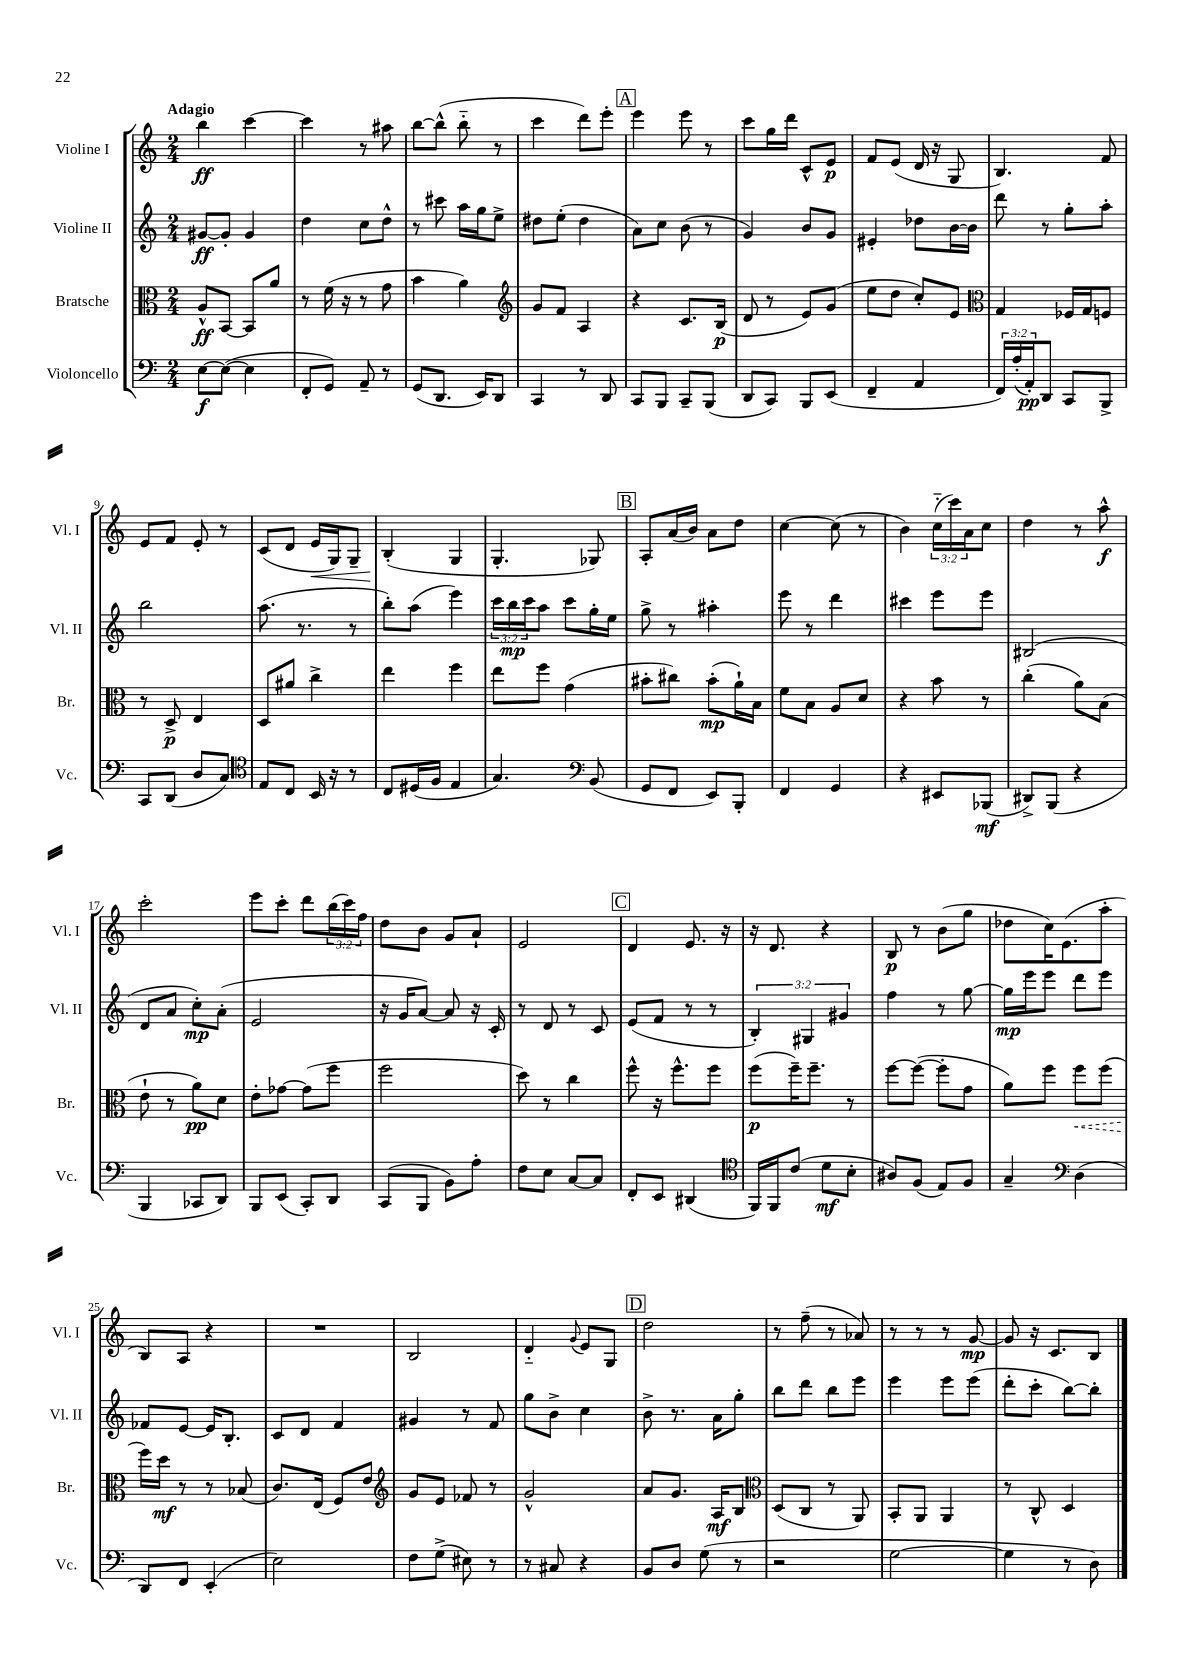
<<
\new StaffGroup <<
\new Staff = "s0" \with { instrumentName = "Violine I" shortInstrumentName = "Vl. I" } {
    \clef treble \key c \major \numericTimeSignature \time 2/4 \override Staff.TupletNumber.text = #tuplet-number::calc-fraction-text \tempo "Adagio"
    b''4\ff c'''4~ |
    c'''4 r8 ais''8 |
    b''8~ b''8-^( b''8-_ r8 |
    c'''4 d'''8) e'''8-. |
    \mark \markup { \box "A" } e'''4 e'''8 r8 |
    c'''8 g''16 d'''16 c'8-^ e'8\p |
    f'8 e'8( d'16 r16 g8 |
    b4.) f'8 |
    e'8 f'8 e'8-. r8 |
    c'8( d'8 e'16\< g16) g8-- |
    b4-.\!( g4 |
    g4.-. ges8) |
    \mark \markup { \box "B" } a8-. a'16( b'16) a'8 d''8 |
    c''4~ c''8( r8 |
    b'4) \tuplet 3/2 { c''16-_( c'''16) a'16 } c''8 |
    d''4 r8 a''8-^\f |
    c'''2-. |
    e'''8 c'''8-. d'''8 \tuplet 3/2 { b''16( c'''16) f''16 } |
    d''8 b'8 g'8 a'8-! |
    e'2 |
    \mark \markup { \box "C" } d'4 e'8. r16 |
    r16 d'8. r4 |
    b8\p r8 b'8( g''8 |
    des''8 c''16) e'8.( a''8-. |
    b8) a8 r4 |
    R2 |
    b2 |
    d'4-_ \appoggiatura { g'8 } e'8 g8 |
    \mark \markup { \box "D" } d''2 |
    r8 f''8--( r8 aes'8) |
    r8 r8 r8 g'8~\mp |
    g'8 r16 c'8. b8 \bar "|." |
}
\new Staff = "s1" \with { instrumentName = "Violine II" shortInstrumentName = "Vl. II" } {
    \clef treble \key c \major \numericTimeSignature \time 2/4 \override Staff.TupletNumber.text = #tuplet-number::calc-fraction-text
    gis'8~\ff gis'8-. gis'4 |
    d''4 c''8 d''8-^ |
    r8 cis'''8 a''16 g''16 e''8-> |
    dis''8 e''8-.( dis''4 |
    \mark \markup { \box "A" } a'8) c''8 b'8( r8 |
    g'4) b'8 g'8 |
    eis'4-. des''8 b'16~ b'16 |
    d'''8 r8 g''8-. a''8-. |
    b''2 |
    a''8.( r8. r8 |
    b''8-.) a''8( e'''4) |
    \tuplet 3/2 { c'''16 b''16\mp c'''16 } a''8 c'''8 g''16-. e''16 |
    \mark \markup { \box "B" } g''8-> r8 ais''4-. |
    e'''8 r8 d'''4 |
    cis'''4 e'''8 e'''8 |
    bis2( |
    d'8 a'8 c''8-.\mp) a'8-.( |
    e'2 |
    r16 g'16 a'8~) a'8 r16 c'16-. |
    r8 d'8 r8 c'8 |
    \mark \markup { \box "C" } e'8( f'8 r8 r8 |
    \tuplet 3/2 { b4-.) gis4 gis'4 } |
    f''4 r8 g''8~ |
    g''16\mp e'''16 e'''8 d'''8 e'''8 |
    fes'8 e'8~ e'16 b8.-. |
    c'8 d'8 f'4 |
    gis'4 r8 f'8 |
    g''8 b'8-> c''4 |
    \mark \markup { \box "D" } b'8-> r8. a'16 g''8-. |
    b''8 d'''8 b''8 e'''8 |
    e'''4 e'''8 e'''8( |
    d'''8-. c'''8-. b''8~) b''8-. \bar "|." |
}
\new Staff = "s2" \with { instrumentName = "Bratsche" shortInstrumentName = "Br." } {
    \clef alto \key c \major \numericTimeSignature \time 2/4
    a8-^\ff b,8~ b,8 a'8 |
    r8 f'16( r16 r8 g'8 |
    b'4 a'4) |
    \clef treble g'8 f'8 a4 |
    \mark \markup { \box "A" } r4 c'8. b16\p( |
    d'8 r8 e'8) g'8( |
    e''8 d''8 c''8-.) e'8 |
    \clef alto g4 fes16 g16 f8 |
    r8 d8->\p e4 |
    d8 ais'8 c''4-> |
    e''4 f''4 |
    e''8 f''8 g'4( |
    \mark \markup { \box "B" } bis'8-. cis''8) bis'8-.\mp( a'16-!) b16 |
    f'8 b8 a8 d'8 |
    r4 b'8 r8 |
    c''4-.( a'8) b8( |
    e'8-! r8 a'8\pp) d'8 |
    e'8-. ges'8~ ges'8( f''8 |
    f''2 |
    d''8) r8 c''4 |
    \mark \markup { \box "C" } f''8-^ r16 f''8.-^ f''8 |
    f''8\p( f''16--) f''8.-- r8 |
    f''8~ f''8~( f''8-. g'8 |
    a'8) f''8 \once \override Hairpin.style = #'dashed-line f''8\< f''8( |
    f''16\!) d''16\mf r8 r8 bes8( |
    c'8.) e16( f8) e'8 |
    \clef treble g'8 e'8 fes'8 r8 |
    g'2-^ |
    \mark \markup { \box "D" } a'8 g'8. a16\mf b8 |
    \clef alto d8( c8 r8 a,8) |
    b,8-. a,8 a,4 |
    r8 c8-^ d4 \bar "|." |
}
\new Staff = "s3" \with { instrumentName = "Violoncello" shortInstrumentName = "Vc." } {
    \clef bass \key c \major \numericTimeSignature \time 2/4 \override Staff.TupletNumber.text = #tuplet-number::calc-fraction-text
    e8~\f e8~( e4 |
    f,8-. g,8) a,8-- r8 |
    g,8( d,8. e,16) d,8 |
    c,4 r8 d,8 |
    \mark \markup { \box "A" } c,8 b,,8 c,8-- b,,8( |
    d,8 c,8) b,,8 e,8( |
    f,4-- a,4 |
    \tuplet 3/2 { f,16) a16-.( a,16-.\pp) } d,8 c,8 b,,8-> |
    c,8 d,8( d8 c8) |
    \clef tenor e8 c8 b,16 r16 r8 |
    c8 dis16( f16 e4 |
    g4.) \clef bass b,8( |
    \mark \markup { \box "B" } g,8 f,8 e,8) b,,8-. |
    f,4 g,4 |
    r4 eis,8 bes,,8\mf( |
    dis,8->) b,,8( r4 |
    b,,4 ces,8 d,8) |
    b,,8 e,8( c,8-.) d,8 |
    c,8( b,,8 b,8) a8-. |
    f8 e8 c8~ c8 |
    \mark \markup { \box "C" } f,8-. e,8 dis,4( |
    \clef tenor f,16) f,16 c'8( d'8\mf b8-. |
    ais8) f8( e8) f8 |
    g4-- \clef bass d4( |
    d,8) f,8 e,4-.( |
    e2) |
    f8 g8->( eis8) r8 |
    r8 cis8 r4 |
    \mark \markup { \box "D" } b,8 d8 g8( r8 |
    r2 |
    g2~ |
    g4 r8 d8) \bar "|." |
}
>>
>>
